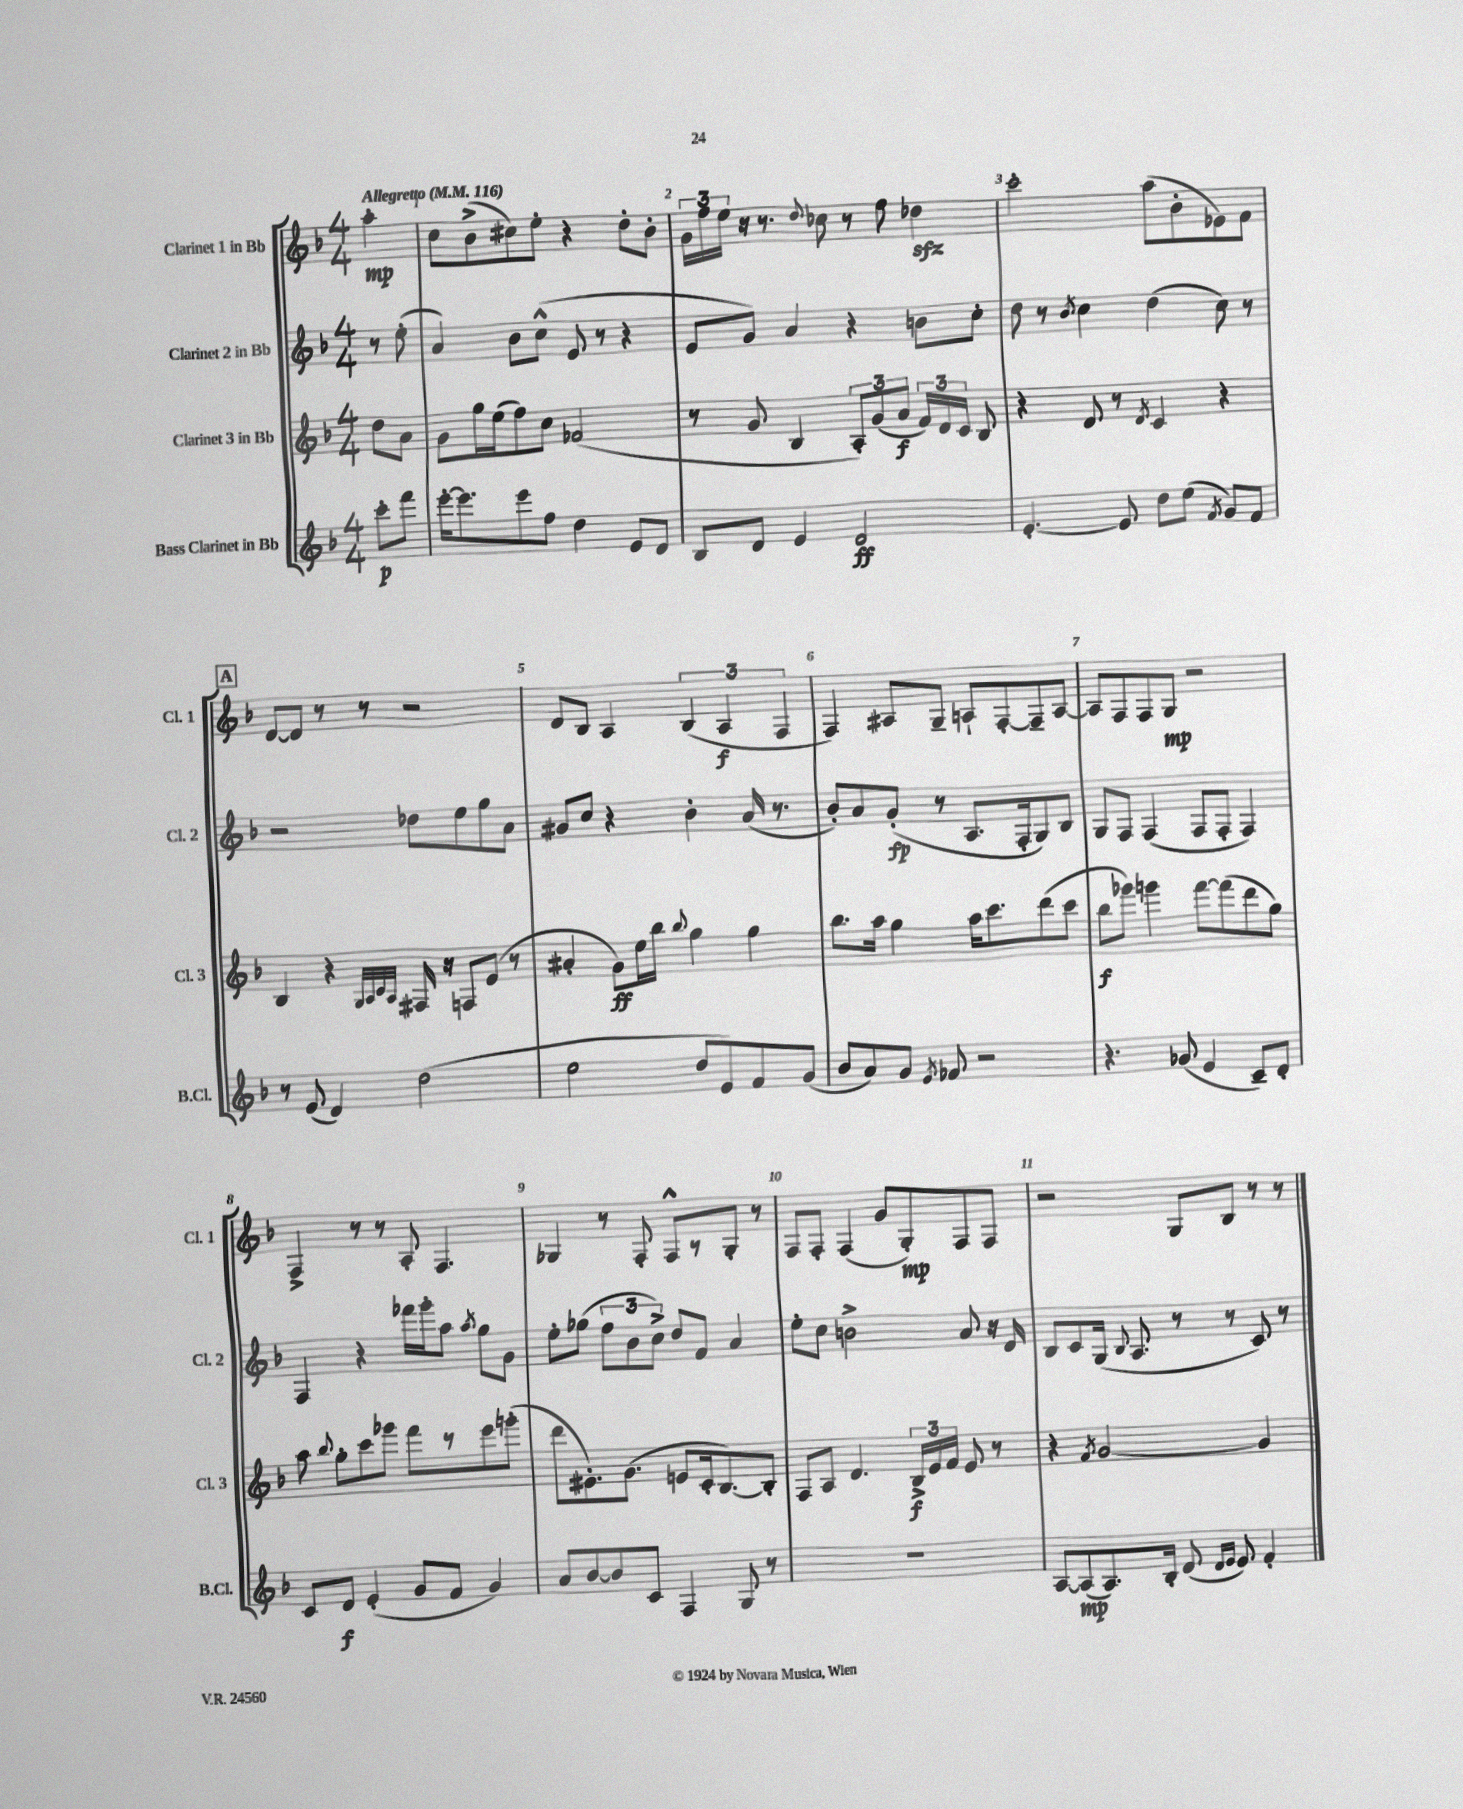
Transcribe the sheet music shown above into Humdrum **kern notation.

**kern	**kern	**kern	**kern
*staff4	*staff3	*staff2	*staff1
*clefG2	*clefG2	*clefG2	*clefG2
*k[b-]	*k[b-]	*k[b-]	*k[b-]
*M4/4	*M4/4	*M4/4	*M4/4
*MM116	*MM116	*MM116	*MM116
8ccc'	8dd	8r	4aa'
8fff	8a	(8ee'	.
=	=	=	=
[16eee'	8g	4a)	8cc
8.eee]	.	.	.
.	16gg	.	(8b-^
.	(16ee	.	.
8eee	8ff)	8b-	8cc#)
8ff	8cc	(8cc^^	8ee'
4dd	(2f-	8e	4r
.	.	8r	.
8e	.	4r	8dd'
8d	.	.	8b-'
=	=	=	=
8B-	8r	8e	24g
.	.	.	24ff
.	.	.	24ee
8d	8g	8g)	16r
.	.	.	8.r
4e	4B-	4a	.
.	.	.	8qqdd
.	.	.	8cc-
2d	12A')	4r	8r
.	(12g	.	.
.	.	.	8ff
.	12a	.	.
.	24f)	8b	4dd-
.	24d	.	.
.	24c	.	.
.	8B-	8cc'	.
=	=	=	=
[4.e'	4r	8dd	2ccc'
.	.	8r	.
.	.	8qb-	.
.	8d	4cc	.
8e]	8r	.	.
.	8qd	.	.
8dd	4c	(4dd	(8aa
(8ee	.	.	8b-'
8qf	.	.	.
8g)	4r	8cc)	8e-)
8f	.	8r	8f
=	=	=	=
8r	4B-	2r	[8d
(8e	.	.	8d]
4d)	4r	.	8r
.	.	.	8r
.	32qqG	.	.
.	32qqA	.	.
.	32qqc	.	.
.	32qqA	.	.
(2dd	16F#	8dd-	2r
.	16r	.	.
.	8F	8ee	.
.	(8e	8gg	.
.	8r	8a	.
=	=	=	=
2ee	4a#'	8g#	8d
.	.	8cc	8B-
.	8g)	4r	4A
.	16ee	.	.
.	16bb-	.	.
.	8qqbb-	.	.
8dd	4gg	4b-'	(6B-
8e)	.	.	.
.	.	.	6A
8f	4gg	(16a	.
.	.	8.r	.
.	.	.	6F
(8g	.	.	.
=	=	=	=
8b-	8.bb-	8b-')	4F)
8a)	.	8a	.
.	16aa	.	.
8g	4gg	(8g'	8A#
8qe	.	.	.
8f-	.	8r	8G~
2r	16aa	8.A	8A`
.	8.ccc	.	.
.	.	.	[8F'
.	.	16F'	.
.	(8ddd	8G)	8F~]
.	8ccc	8B-	[8A
=	=	=	=
4.r	8bb-	8G	8A]
.	8ggg-)	8F	8F
.	4ggg	(4F	8F
(8g-	.	.	8G
4e	[8fff	8F	2r
.	(8fff]	8F'	.
8c~)	8ddd	4F)	.
8d'	8gg)	.	.
=	=	=	=
8c	8aa	4F	4F^
.	8qqbb-	.	.
8d	8gg'	.	.
(4e'	8ccc	4r	8r
.	8ggg-	.	8r
8g	8fff	16fff-	8A'
.	.	16ggg'	.
8f	8r	8aa	4.F
.	.	8qaa	.
4g)	8eee	8gg	.
.	(8ggg'	8g	.
=	=	=	=
8a	8ddd	8ee'	4G-
[8b-	8.e#')	(8gg-	.
8b-]	.	12ff	8r
.	(8.g	.	.
.	.	12b-	.
8c	.	.	8F'
.	.	12cc^)	.
4F	8e	8dd	8F^^
.	16c'	8f	8r
.	[8.B-)	.	.
8G	.	4a	8G-'
8r	8B-']	.	8r
=	=	=	=
1r	8F	8ee'	8F
.	8A	8cc	8F'
.	4.d	2b^	(4F
.	.	.	8g
.	24B-^	.	8G')
.	24e	.	.
.	24f	.	.
.	8e	8a	8F
.	8r	16r	8F
.	.	16d	.
=	=	=	=
[8A	4r	8B-	2r
(8A]	.	8c	.
.	8qf	.	.
8.A)	[2g	(16G	.
.	.	8qqB-	.
.	.	8.A	.
16B-'	.	.	.
(8d	.	8r	8G
16qqd	.	.	.
16qqe	.	.	.
8e)	.	8r	8B-
4f'	4g]	8c)	8r
.	.	8r	8r
==	==	==	==
*-	*-	*-	*-
